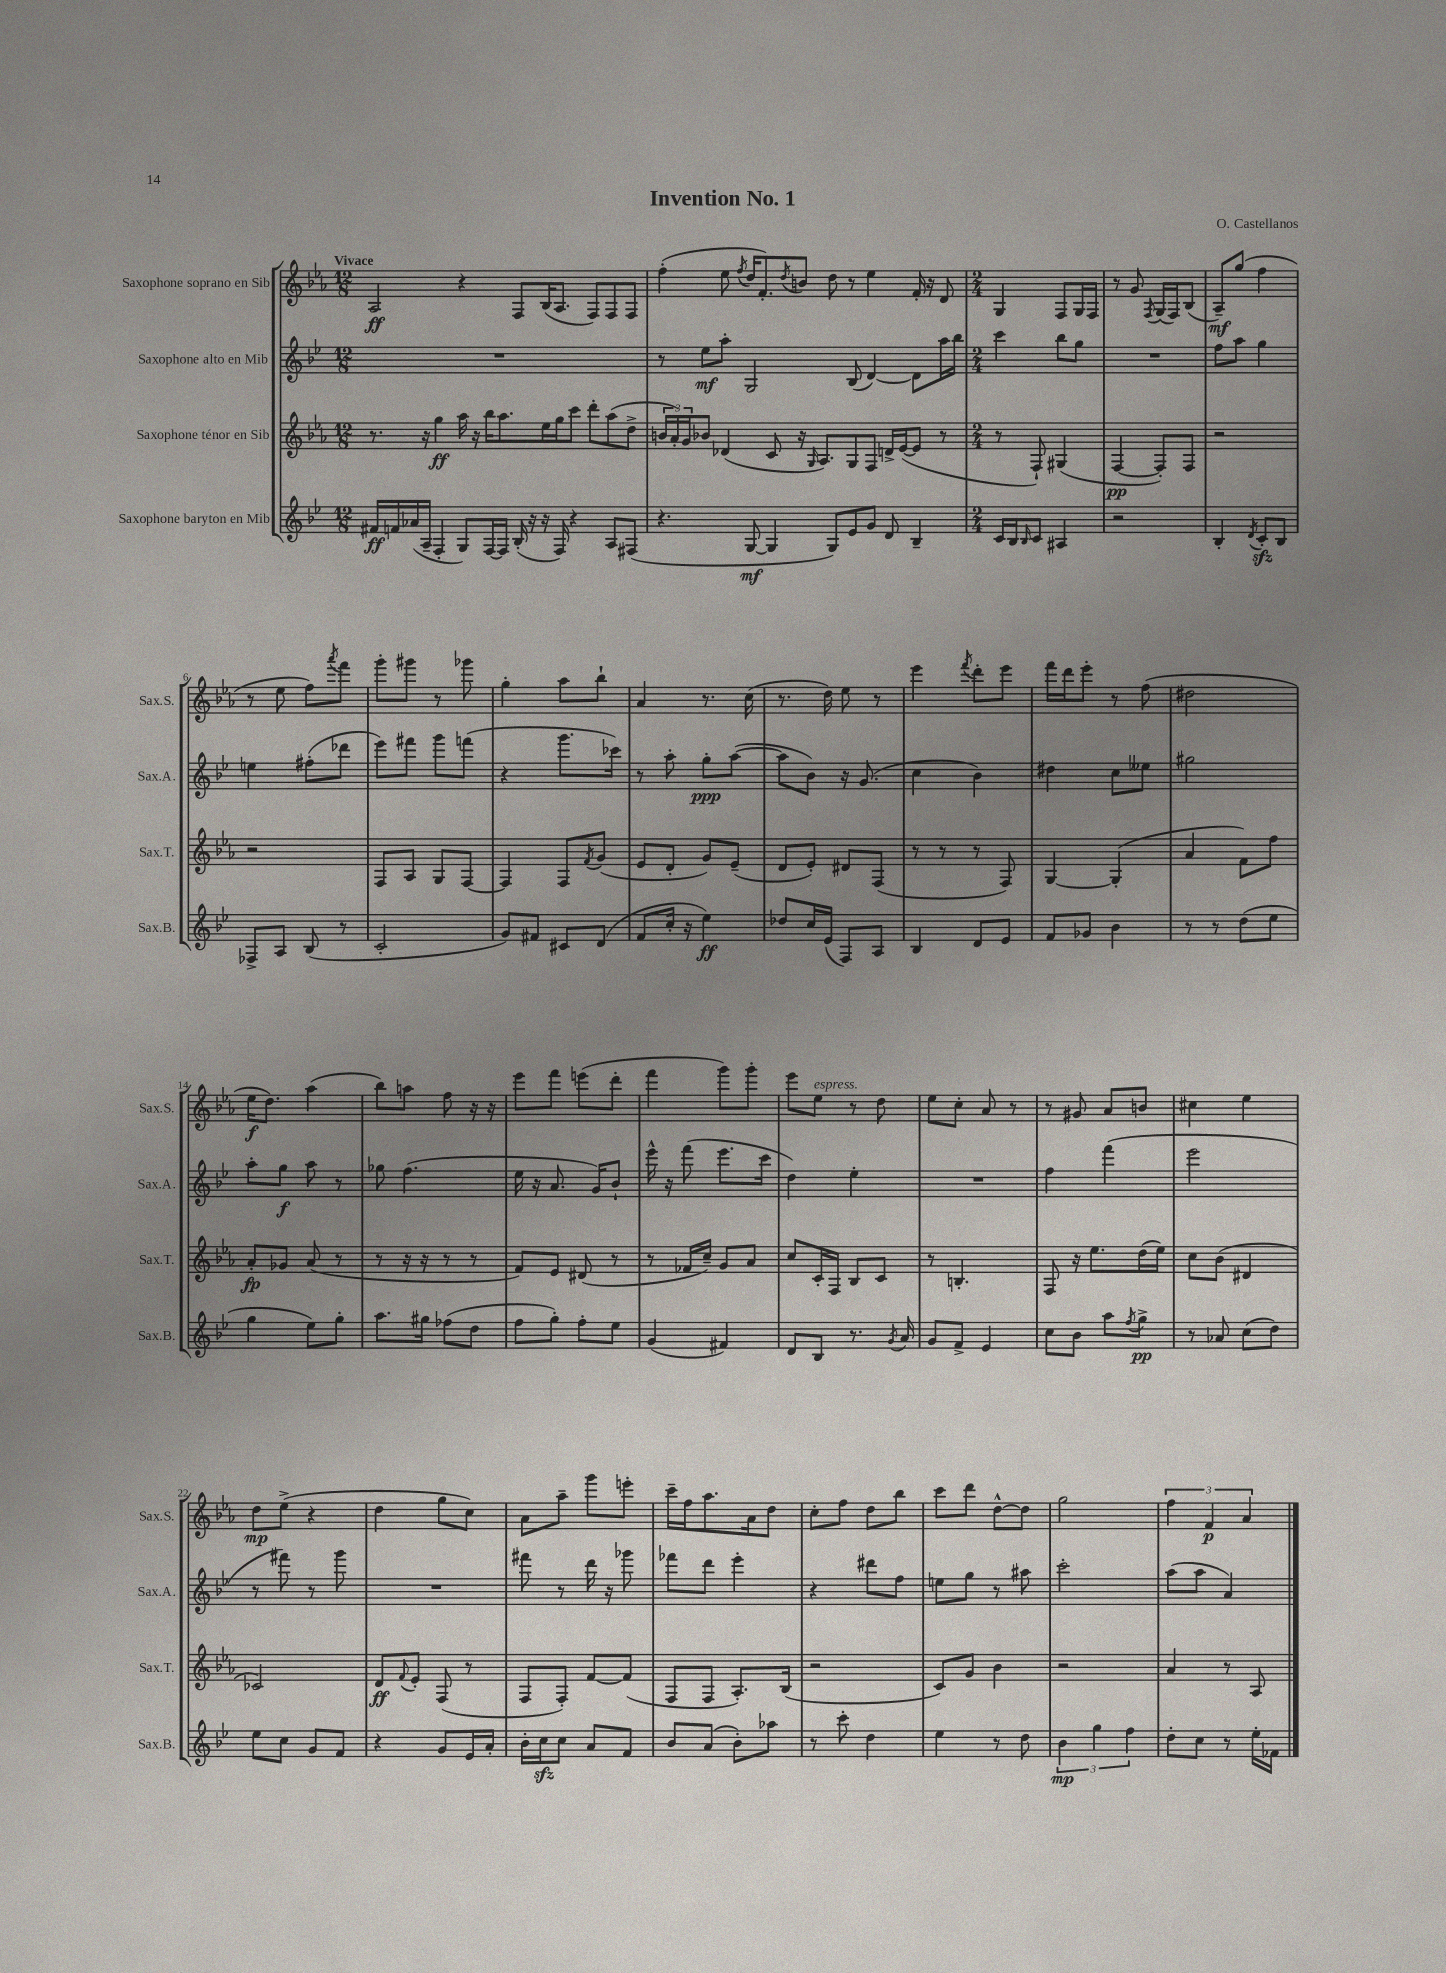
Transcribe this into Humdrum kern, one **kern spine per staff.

**kern	**kern	**kern	**kern
*staff4	*staff3	*staff2	*staff1
*clefG2	*clefG2	*clefG2	*clefG2
*k[b-e-]	*k[b-e-a-]	*k[b-e-]	*k[b-e-a-]
*M12/8	*M12/8	*M12/8	*M12/8
16f#/LL	8.r	1.r	2A-/
16f/	.	.	.
(16a-/	.	.	.
16A~/JJ	16r	.	.
4F'/	4gg\	.	.
8G/L)	16aa-\	.	4r
.	16r	.	.
[16F/L	16bb-\LK	.	.
16F/]JJ	8.aa-\	.	.
(16B-'/	.	.	8F/L
16r	.	.	.
16r	16ee-\L	.	(16B-/K
16F/)	16gg\J	.	8.A-/J
4r	8ccc\J	.	.
.	8ddd'\L	.	8F/L)
8A/L	(8aa-\	.	8F/
(8F#/J	8dd^\J	.	8F/J
=	=	=	=
4.r	24b/LL	8r	(4ff'\
.	24a-'/)	.	.
.	24g/J	.	.
.	8b-/J	8ee-\L	.
.	(4d-/	8aa'\J	8ee-\
.	.	.	8qff/
[8G/	.	2G/	16dd/LK
.	.	.	8.f'/)
4G/]	8c/	.	.
.	.	.	8qdd/
.	16r	.	8b/J
.	16qqG/	.	.
.	8.A-/L)	.	.
8G/L)	.	.	8dd\
8e-/	8G/	(8B-/	8r
8g/J	8F/J	[4d/)	4ee-\
8d/	16d^/LL	.	.
.	([16e-/J	.	.
4B-~/	8e-/]J	8d\]L	16f'/
.	.	.	16r
.	8r	16aa\L	8d/
.	.	16bb-\JJ	.
=	=	=	=
*M2/4	*M2/4	*M2/4	*M2/4
16c/LL	8r	4ccc\	4G/
16B-/J	.	.	.
16qqB-/	.	.	.
8c/J	8F`/)	.	.
4A#/	(4G#/	8bb-\L	8F/L
.	.	8gg\J	16G/L
.	.	.	16F/JJ
=	=	=	=
2r	[4F/	2r	8r
.	.	.	8g/
.	.	.	8qF/
.	8F'/]L)	.	(16G/LL
.	.	.	16F/J)
.	8F/J	.	(8B-/J
=	=	=	=
4B-'/	2r	8ff\L	8A-~/L)
.	.	8aa\J	(8gg/J
8qd/	.	.	.
8c'/L	.	4gg\	4ff\
8B-/J	.	.	.
=	=	=	=
8F-^/L	2r	4ee\	8r
8A/J	.	.	8ee-\
(8B-/	.	(8ff#'\L	8ff\L)
.	.	.	8qaaa-/
8r	.	8ddd-\J	8fff\J
=	=	=	=
2c'/	8F/L	8eee-\L)	8ggg'\L
.	8A-/J	8fff#\J	8ggg#\J
.	8G/L	8ggg\L	8r
.	[8F/J	(8fff\J	8ggg-\
=	=	=	=
8g/L)	4F/]	4r	4gg'\
8f#/J	.	.	.
8c#/L	8F/L	8.ggg\L	8aa-\L
.	8qf/	.	.
(8d/J	(8g/J	.	8bb-`\J
.	.	16ccc-\Jk)	.
=	=	=	=
8f/L	8e-/L	8r	4a-/
16cc'/Jk	8d'/J	8aa'\	.
16r	.	.	.
4ee-\)	8g/L)	8gg'\L	8.r
.	(8e-~/J	([8aa\J	.
.	.	.	(16cc\
=	=	=	=
8dd-/L	8d/L	8aa\]L	8.r
16cc/L	8e-'/J)	8b-\J)	.
(16e-/JJ	.	.	16dd\)
8F/L)	8d#/L	16r	8ee-\
.	.	(8.g/	.
8A/J	(8F/J	.	8r
=	=	=	=
4B-/	8r	4cc\	4eee-\
.	8r	.	.
.	.	.	8qfff/
8d/L	8r	4b-\)	8ddd'\L
8e-/J	8F/)	.	8eee-\J
=	=	=	=
8f/L	[4G/	4dd#\	16fff\LL
.	.	.	16ddd\J
8g-/J	.	.	8eee-'\J
4b-\	(4G'/]	8cc\L	8r
.	.	8ee--\J	(8ff\
=	=	=	=
8r	4a-/	2gg#\	2dd#\
8r	.	.	.
(8dd\L	8f\L)	.	.
8ee-\J	8ff\J	.	.
=	=	=	=
4gg\	8a-'/L	8aa'\L	16ee-\LK
.	.	.	8.dd\J)
.	8g-/J	8gg\J	.
8ee-\L)	(8a-/	8aa\	(4aa-\
8gg'\J	8r	8r	.
=	=	=	=
8.aa\L	8r	8gg-\	8bb-\L)
.	16r	(4.ff\	8aa\J
16gg#\Jk	16r	.	.
(8ff-\L	8r	.	8ff\
8dd\J	8r	.	16r
.	.	.	16r
=	=	=	=
8ff\L	8f/L)	16ee-\	8eee-\L
.	.	16r	.
8gg'\J)	8e-/J	8.a/	8fff\J
8ff'\L	(8d#/	.	(8eee\L
.	.	16g/LK)	.
8ee-\J	8r	8b-`/J	8ddd'\J
=	=	=	=
(4g/	8r	16eee-^^\	4fff\
.	.	16r	.
.	16f-/LL	(8fff\	.
.	16cc~/JJ)	.	.
4f#/)	8g/L	8.eee-\L	8ggg\L)
.	8a-/J	.	8ggg'\J
.	.	16ccc\Jk	.
=	=	=	=
8d/L	8cc/L	4dd\)	8eee-\L
8B-/J	16c'/L	.	8ee-\J
.	16F/JJ	.	.
8.r	8B-/L	4ee-'\	8r
.	8c/J	.	8dd\
8qg/	.	.	.
16a/	.	.	.
=	=	=	=
8g/L	8r	2r	8ee-\L
8f^/J	4.B'/	.	8cc'\J
4e-/	.	.	8a-/
.	.	.	8r
=	=	=	=
8cc\L	8F/	4ff\	8r
8b-\J	16r	.	8g#/
.	8.ee-\L	.	.
8aa\L	.	(4fff\	8a-/L
8qff/	.	.	.
8gg^\J	(16dd\L	.	8b/J
.	16ee-\JJ)	.	.
=	=	=	=
8r	8cc\L	2eee-\	4cc#\
8a-/	(8b-\J	.	.
(8cc\L	4d#/	.	4ee-\
8dd\J)	.	.	.
=	=	=	=
8ee-\L	2c-/)	8r	8dd\L
8cc\J	.	8fff#\)	(8ee-^\J
8g/L	.	8r	4r
8f/J	.	8ggg\	.
=	=	=	=
4r	8d/L	2r	4dd\
.	8qqf/	.	.
.	8e-'/J	.	.
8g/L	(8F/	.	8gg\L
16e-/L	8r	.	8cc\J)
16a'/JJ	.	.	.
=	=	=	=
16b-'\LL	8F/L	8fff#\	8a-\L
16cc\J	.	.	.
8cc\J	8F'/J)	8r	8aa-~\J
8a/L	[8f/L	16ddd\	8ggg\L
.	.	16r	.
8f/J	(8f/]J	8ggg-\	8eee'\J
=	=	=	=
8b-/L	8F/L	8fff-\L	16ccc~\LL
.	.	.	16ff\J
(8a/J	8F/J	8ddd\J	8.aa-\
8b-'\L)	8.A-'/L)	4eee-'\	.
.	.	.	16a-\k
8aa-\J	.	.	8dd\J
.	(16B-/Jk	.	.
=	=	=	=
8r	2r	4r	8cc'\L
8ccc'\	.	.	8ff\J
4dd\	.	8ddd#\L	8dd\L
.	.	8ff\J	8bb-\J
=	=	=	=
4ee-\	8c/L)	8ee\L	8ccc\L
.	8g/J	8gg\J	8ddd\J
8r	4b-\	8r	[8dd^^\L
8dd\	.	8aa#\	8dd\]J
=	=	=	=
6b-\	2r	2ccc'\	2gg\
6gg\	.	.	.
6ff\	.	.	.
=	=	=	=
8dd'\L	4a-/	(8aa\L	6ff\
8cc\J	.	8aa\J	.
.	.	.	6f/
8r	8r	4a/)	.
.	.	.	6a-/
16ee-'\LL	8A-/	.	.
16f-\JJ	.	.	.
==	==	==	==
*-	*-	*-	*-
